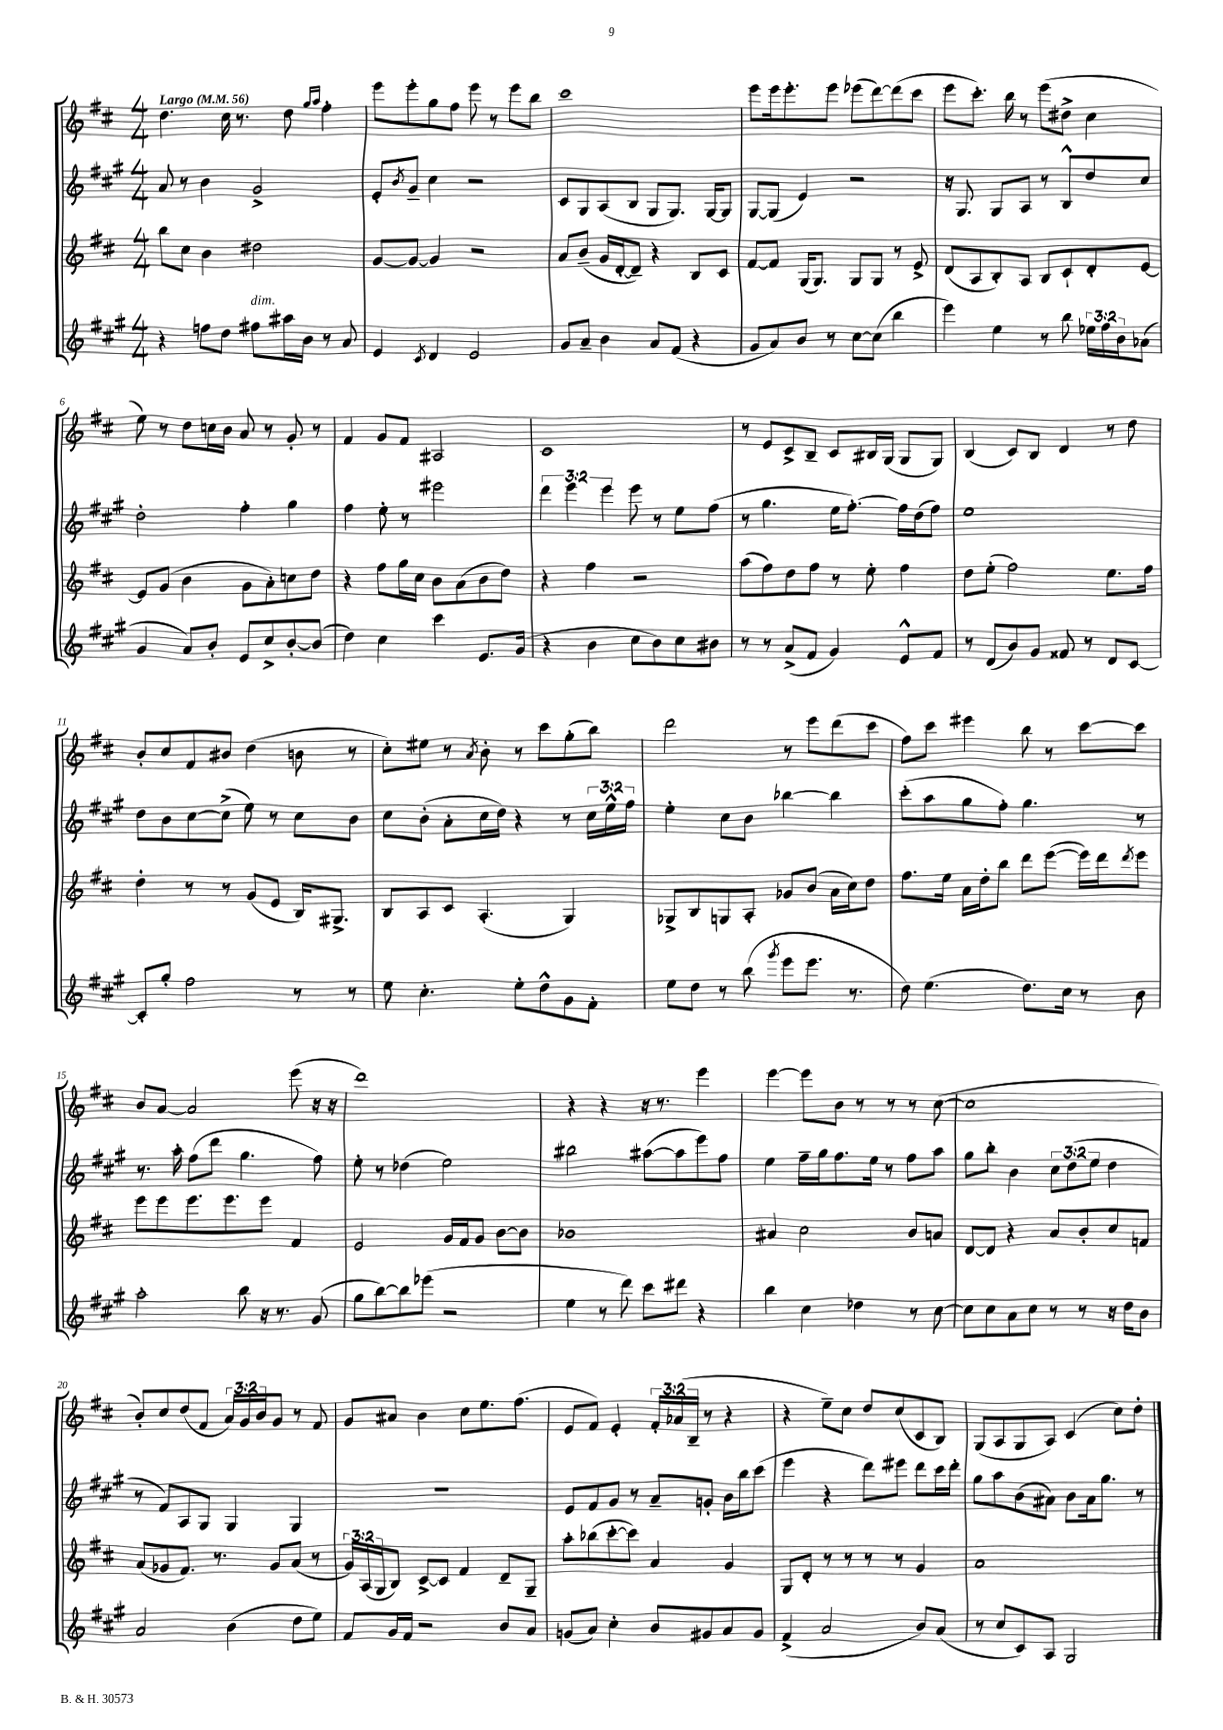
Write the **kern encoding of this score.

**kern	**kern	**kern	**kern
*staff4	*staff3	*staff2	*staff1
*clefG2	*clefG2	*clefG2	*clefG2
*k[f#c#g#]	*k[f#c#]	*k[f#c#g#]	*k[f#c#]
*M4/4	*M4/4	*M4/4	*M4/4
*MM56	*MM56	*MM56	*MM56
4r	8bb\L	8a/	4.dd\
.	8cc#\J	8r	.
8ff\L	4b\	4b\	.
8dd\J	.	.	16cc#\
.	.	.	8.r
8ff#\L	2dd#\	2g#^/	.
16aa#\L	.	.	8dd\
16b\JJ	.	.	.
.	.	.	16qqgg/LL
.	.	.	16qqaa/JJ
8r	.	.	4ff#'\
8a/	.	.	.
=	=	=	=
4e/	[8g/L	8e'/L	8eee\L
.	.	8qb/	.
.	8g/_J	8g#~/J	8eee'\
8qc#/	.	.	.
4d/	4g/]	4cc#\	8gg\
.	.	.	8ff#\J
2e/	2r	2r	8eee\
.	.	.	8r
.	.	.	8eee\L
.	.	.	8bb\J
=	=	=	=
8g#/L	8a/L	8c#/L	1ccc#
8a~/J	(8b~/J	8G#/	.
4b\	16g/LL	(8A/	.
.	[16d'/J	.	.
.	8d~/]J)	8B/J	.
8a/L	4r	8G#/L	.
(8f#/J	.	8.G#/J)	.
4r	8B/L	.	.
.	.	[16G#/LK	.
.	8c#/J	8G#/]J	.
=	=	=	=
8g#/L	[8f#/L	[8G#/L	8eee\L
8a/)	8f#/]J	(8G#/]J	16eee\k
.	.	.	8.eee'\
8b/J	(16G/LK	4e/)	.
.	8.G/J)	.	.
8r	.	.	8eee\J
[8cc#\L	8G/L	2r	(8eee-\L
(8cc#\]J	8G/J	.	[8ddd\)
4bb\	8r	.	(8ddd\]
.	8e^/	.	8ccc#\J
=	=	=	=
4eee\)	(8d/L	16r	8eee\L
.	.	8.G#/	.
.	8A/	.	8.ccc#'\J)
4ee\	8B'/)	8G#/L	.
.	.	.	16bb\
.	8A/J	8A/J	8r
8r	8B/L	8r	(8eee\L
8bb\	8c#`/	8B^^/L	8dd#^\J
24ee-\LL	8d'/	8dd/	4cc#\
24ff#\	.	.	.
24b\J	.	.	.
(8a-\J	[8e/J	8cc#/J	.
=	=	=	=
4g#/	8e/]L	2dd'\	8ee\)
.	(8g/J	.	8r
8a/L)	4b\	.	8dd\L
8b'/J	.	.	16cc\L
.	.	.	16b\JJ
8e/L	8g\L	4ff#'\	8a/
8cc#^/	8a'\)	.	8r
[8b'/	8cc\	4gg#\	8g'/
(8b/]J	8dd\J	.	8r
=	=	=	=
4dd\)	4r	4ff#\	4f#/
4cc#\	8ff#\L	8ee'\	8g/L
.	16gg\L	8r	8f#/J
.	16cc#\JJ	.	.
4ccc#\	8b\L	2eee#\	2A#/
.	(8a\	.	.
8.e/L	8b\	.	.
.	8dd\J)	.	.
(16g#/Jk	.	.	.
=	=	=	=
4r	4r	6ddd\	1c#
.	.	6eee\	.
4b\	4ff#\	.	.
.	.	6eee\	.
8cc#\L	2r	8eee\	.
8b\)	.	8r	.
8cc#\	.	8ee\L	.
8b#\J	.	(8ff#\J	.
=	=	=	=
8r	(8aa\L	8r	8r
8r	8ff#\)	4.gg#\	8e/L
(8a^/L	8dd\	.	8c#^/
8f#/J	8ff#\J	.	8B~/J
4g#/)	8r	16ee\LK	8c#/L
.	.	[8.ff#'\J)	.
.	8ee'\	.	16B#/L
.	.	.	(16G/JJ
8e^^/L	4ff#\	16ff#\]LL	8G/L
.	.	(16dd\J	.
8f#/J	.	8ff#\J)	8G/J)
=	=	=	=
8r	8dd\L	1ee	(4B/
(8d/L	(8ee'\J	.	.
8b/)	2ff#\)	.	8c#/L)
8g#/J	.	.	8B/J
8f##/	.	.	4d/
8r	.	.	.
8d/L	8.ee\L	.	8r
[8c#/J	.	.	8dd\
.	16ff#\Jk	.	.
=	=	=	=
8c#'/]L	4dd'\	8dd\L	8b'/L
8gg#'/J	.	8b\	8cc#/
2ff#\	8r	[8cc#\	8f#/
.	8r	(8cc#^\]J	8b#/J
.	(8g/L	8ee\)	(4dd\
.	8e/J	8r	.
8r	16B/LK)	8cc#\L	8b\
.	8.G#^/J	.	.
8r	.	8b\J	8r
=	=	=	=
8ee\	8B/L	8cc#\L	8cc#'\L)
4.cc#'\	8A/	(8b'\J	8ee#\J
.	8c#/J	8a'\L	8r
.	.	.	8qa/
.	(4.A'/	16cc#\L	8b'\
.	.	16dd\JJ)	.
8ee'\L	.	4r	8r
8dd^^\	.	.	8ccc#\L
8g#\	4G/)	8r	(8gg'\
8f#'\J	.	24cc#\LL	8bb\J)
.	.	24ee^^\	.
.	.	24ff#\JJ	.
=	=	=	=
8ee\L	8G-^/L	4ee'\	2ddd\
8dd\J	8B/	.	.
8r	8G/	8cc#\L	.
(8bb\	8A'/J	8b\J	.
8qggg#/	.	.	.
8eee\L	8g-/L	[4bb-\	8r
8.eee\J	(8b/J	.	8eee\L
.	16a\LL	4bb-\]	(8ddd\
8.r	16cc#\J)	.	.
.	8dd\J	.	8ccc#\J
=	=	=	=
8dd\)	8.ff#\L	(8ccc#'\L	8ff#\L)
(4.ee\	.	8aa\	8ccc#\J
.	16ee\Jk	.	.
.	16a\LL	8gg#\	4eee#\
.	16dd'\J	.	.
.	8bb\J	8ff#'\J)	.
8.dd\L)	8ddd\L	4.gg#\	8bb\
.	([8eee\J	.	8r
16cc#\Jk	.	.	.
8r	16eee\]LL)	.	[8ccc#\L
.	16ddd\J	.	.
.	8qddd/	.	.
8b\	8eee\J	8r	8ccc#\]J
=	=	=	=
2aa'\	8eee\L	8.r	8b/L
.	8eee\	.	[8a/J
.	.	16aa'\	.
.	8.eee\	(8ff#\L	2a/]
.	.	8ddd\J	.
.	8.eee\	.	.
8bb\	.	4.gg#\	.
16r	8eee\J	.	.
8.r	.	.	.
.	4f#/	.	(8eee\
(8g#/	.	8ff#\)	16r
.	.	.	16r
=	=	=	=
8gg#\L	2e/	8ee'\	1ddd)
[8bb\)	.	8r	.
8bb\]	.	(4dd-\	.
(8eee-\J	.	.	.
2r	16g/LL	2ee\)	.
.	16f#/J	.	.
.	8g/J	.	.
.	[8b\L	.	.
.	8b\]J	.	.
=	=	=	=
4ee\	1b-	2bb#\	4r
8r	.	.	4r
8ddd\)	.	.	.
8ccc#\L	.	([8aa#\L	16r
.	.	.	8.r
8ddd#\J	.	8aa#\]	.
4r	.	8eee\)	4eee\
.	.	8ff#\J	.
=	=	=	=
4bb\	4a#/	4ee\	[4eee\
4cc#\	2cc#\	16ff#~\LL	8eee\]L
.	.	16gg#\J	.
.	.	8.ff#\	8b\J
4dd-\	.	.	8r
.	.	16ee\Jk	.
.	.	8r	8r
8r	8b/L	8ff#\L	8r
[8cc#\	8a/J	8aa\J	([8cc#\
=	=	=	=
8cc#\]L	[8d/L	8gg#\L	1cc#]
8cc#\	8d/]J	8bb'\J	.
8a\	4r	4b\	.
8cc#\J	.	.	.
8r	8a/L	12cc#\L	.
.	.	(12dd\	.
8r	8b'/	.	.
.	.	12ee\J	.
16r	8cc#/	4dd\	.
16dd\LK	.	.	.
8b\J	8f/J	.	.
=	=	=	=
2a/	(8a/L	8r	8b'/L)
.	8g-/	8f#/L)	8cc#/
.	8.f#/J)	8A/	(8dd/
.	.	8G#/J	8f#/J
.	8.r	.	.
(4b\	.	4G#/	24a/LL)
.	.	.	24g/
.	.	.	24b/J
.	8g-/L	.	8g/J
8dd\L	(8a/J	4G#/	8r
8ee\J)	8r	.	8f#/
=	=	=	=
8f#/L	24g/LL)	1r	8g/L
.	(24A/	.	.
.	24G/J	.	.
16g#/L	8B/J)	.	8a#/J
16f#/JJ	.	.	.
2r	[8c#^/L	.	4b\
.	8c#/]J	.	.
.	4f#/	.	8cc#\L
.	.	.	8.ee\
8b/L	8d~/L	.	.
.	.	.	(8.ff#\J
8a/J	8G~/J	.	.
=	=	=	=
(8g/L	8aa'\L	8e/L	8e/L
8a/J)	(8bb-\	8f#/	8f#/J)
4cc#'\	[8ccc#'\	8g#/J	4e'/
.	8ccc#\]J)	8r	.
8b/L	4a/	8a~/L	24f#'/LL
.	.	.	(24a-/
.	.	.	24B~/JJ
8g#/	.	8g'/J	8r
8a/	4g/	16b\LL	4r
.	.	16bb\J	.
8g#/J	.	(8ccc#\J	.
=	=	=	=
(4f#^/	8G/L	4eee\	4r
.	8d'/J	.	.
2a/	8r	4r	8ee~\L)
.	8r	.	8cc#\J
.	8r	8ddd\L)	8dd/L
.	8r	8eee#\J	(8cc#/
8b/L)	4g/	8ddd\L	8c#/
(8a/J	.	16ccc#\L	8B/J)
.	.	16ddd'\JJ	.
=	=	=	=
8r	1a	8gg#\L	(8G/L
8cc#/L	.	8aa\	8A/
8c#/)	.	(8b\	8G/
8A/J	.	8a#\J)	8A/J)
2G#/	.	8b\L	(4c#/
.	.	16a#\k	.
.	.	8.gg#\J	.
.	.	.	8cc#\L)
.	.	8r	8dd'\J
==	==	==	==
*-	*-	*-	*-
